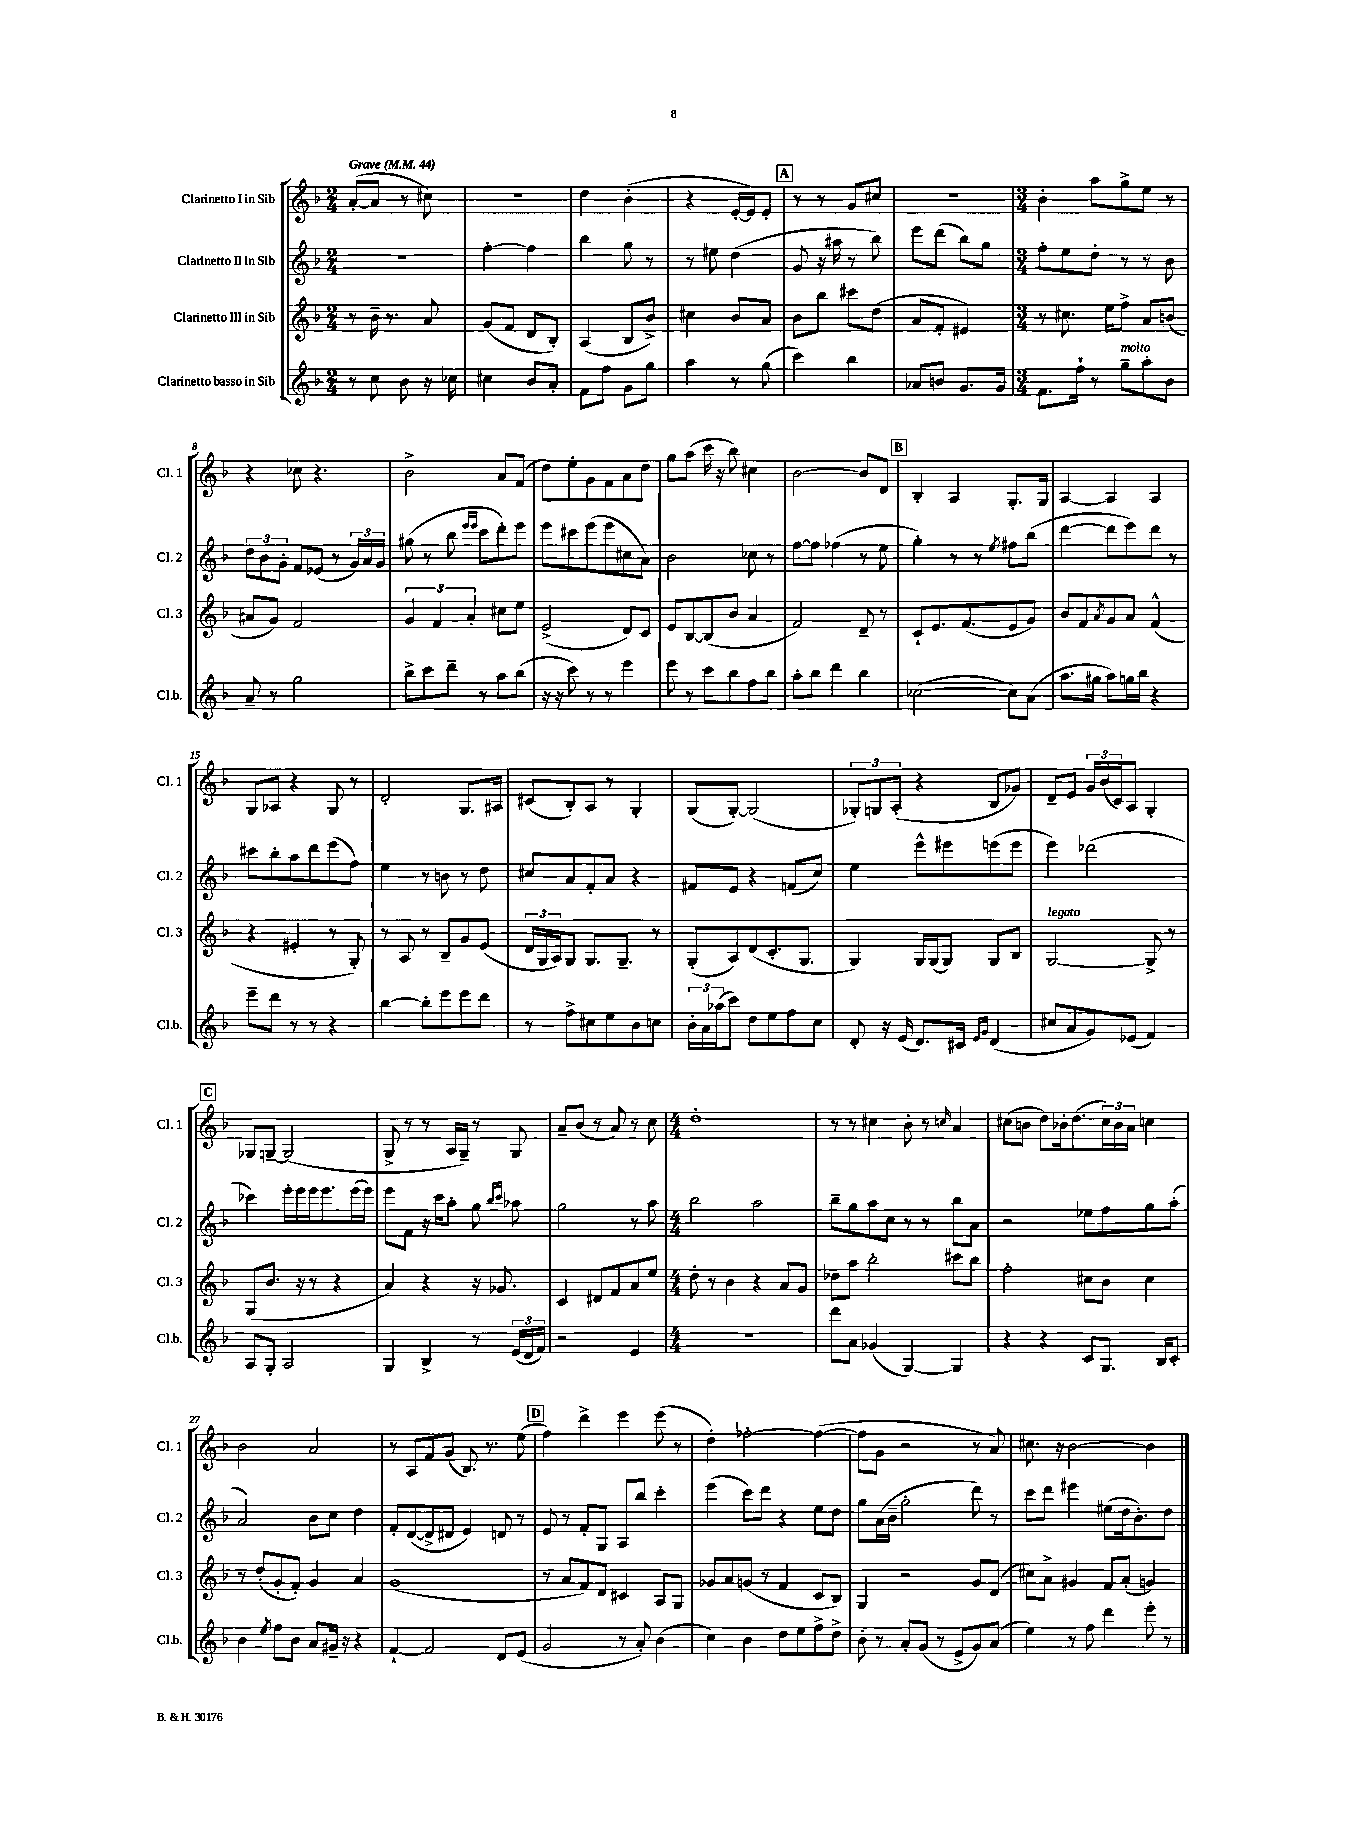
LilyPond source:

<<
\new StaffGroup <<
\new Staff = "s0" \with { instrumentName = "Clarinetto I in Sib" shortInstrumentName = "Cl. 1" } {
    \clef treble \key f \major \numericTimeSignature \time 2/4 \tempo "Grave" 4 = 44
    a'8~-.( a'8 r8 cis''8) |
    R2 |
    d''4 bes'4-.( |
    r4 e'16~-. e'16) e'8-. |
    \mark \markup { \box "A" } r8 r8 g'8 cis''8 |
    r2 |
    \numericTimeSignature \time 3/4 bes'4-. a''8 g''8-> e''8 r8 |
    r4 ces''8 r4. |
    bes'2-> a'8 f'8( |
    d''8) e''8-. g'8 f'8 a'8 d''8 |
    g''8 a''8( c'''16 r16 bes''8) cis''4 |
    bes'2~ bes'8 d'8 |
    \mark \markup { \box "B" } bes4-. a4 g8.-. g16 |
    a4~ a4 a4 |
    g8 aes8 r4 g8 r8 |
    d'2-. g8. ais16 |
    cis'8( bes8-.) a8 r8 g4-. |
    g8( g8~-.) g2( |
    \tuplet 3/2 { ges8-.) g8 a8-.( } r4 bes8 ges'8) |
    d'8-- e'8 \tuplet 3/2 { g'16 bes'16( c'16) } a8 g4-. |
    \mark \markup { \box "C" } ges8 g8~-- g2( |
    g8-> r8 r8 a16 g16--) r8 g8 |
    a'8-- bes'8( r8 a'8) r8 c''8 |
    \numericTimeSignature \time 4/4 d''1-. |
    r8 r8 cis''4 bes'8-. r8 \grace { c''16 } a'4 |
    cis''8( b'8 d''8) bes'16-. d''8.( \tuplet 3/2 { cis''16) bes'16 a'16 } c''4 |
    bes'2 a'2 |
    r8 a8 f'8 g'8( bes8.) r8. e''8( |
    \mark \markup { \box "D" } f''4) d'''4-> e'''4 e'''8( r8 |
    d''4-.) fes''2~-. fes''4~( |
    fes''8 g'8 r2 r8 a'8) |
    cis''8. r16 bes'2~ bes'4 \bar "|." |
}
\new Staff = "s1" \with { instrumentName = "Clarinetto II in Sib" shortInstrumentName = "Cl. 2" } {
    \clef treble \key f \major \numericTimeSignature \time 2/4
    r2 |
    f''4~-. f''4 |
    bes''4 g''8 r8 |
    r8 eis''8 d''4( |
    \mark \markup { \box "A" } g'8 r16 ais''16 r8 bes''8) |
    e'''8 d'''8( bes''8) g''8 |
    \numericTimeSignature \time 3/4 f''8-. e''8 d''8-. r8 r8 bes'8 |
    \tuplet 3/2 { d''8 bes'8 g'8-. } f'8 ees'8( r8 \tuplet 3/2 { g'16) a'16 g'16 } |
    gis''8( r8 bes''8 \grace { e'''16 e'''16 } c'''8 d'''8-.) e'''8 |
    e'''8 cis'''8 e'''8( e'''8 cis''8 a'8) |
    bes'2 ces''8 r8 |
    f''8~ f''8 fes''4( r8 e''8 |
    \mark \markup { \box "B" } g''4-.) r8 r8 \acciaccatura { e''8 } fis''8 bes''8( |
    d'''4~ d'''8 e'''8) d'''8 r8 |
    cis'''8 bes''8-. a''8 d'''8 e'''8( f''8) |
    e''4 r8 b'8 r8 d''8 |
    cis''8 a'8 f'8-. a'8 r4 |
    fis'8 e'8 r4 f'8( c''8) |
    e''4 e'''8-^ eis'''8 e'''8( e'''8 |
    e'''4) des'''2( |
    \mark \markup { \box "C" } ces'''4) e'''16-. e'''16 e'''16 e'''8. e'''16( e'''16) |
    e'''8 f'8 r16 c'''16 a''8-. g''8 \grace { bes''16 c'''16 } aes''8 |
    g''2 r8 a''8 |
    \numericTimeSignature \time 4/4 bes''2 a''2 |
    bes''8-- g''8 a''8 c''8 r8 r8 bes''8 a'8 |
    r2 ees''8 f''8 g''8 a''8-.( |
    a'2) bes'8 c''8 d''4 |
    f'8-. d'8~( d'8-> dis'8 e'4) d'8 r8 |
    \mark \markup { \box "D" } e'8 r8 f'8-. g8 a8 bes''8 c'''4-. |
    e'''4( c'''8) d'''8 r4 e''8 d''8 |
    g''8 a'16( bes'16-- g''2-. d'''8) r8 |
    c'''8 d'''8 eis'''4 eis''8( d''16 bes'8.-.) d''8 \bar "|." |
}
\new Staff = "s2" \with { instrumentName = "Clarinetto III in Sib" shortInstrumentName = "Cl. 3" } {
    \clef treble \key f \major \numericTimeSignature \time 2/4
    r8 bes'16-- r8. a'8 |
    g'8( f'8 d'8 bes8-.) |
    a4( bes8 bes'8->) |
    cis''4 bes'8 a'8 |
    \mark \markup { \box "A" } bes'8 bes''8 cis'''8 d''8( |
    a'8 f'8-. eis'4) |
    \numericTimeSignature \time 3/4 r8 cis''8. e''16 f''8-> a'8 b'8( |
    ais'8 g'8) f'2 |
    \tuplet 3/2 { g'4 f'4 a'4-. } cis''8 e''8 |
    e'2->( d'8) c'8 |
    e'8 bes8~ bes8( bes'8 a'4 |
    f'2) d'8-- r8 |
    \mark \markup { \box "B" } c'8-! e'8. f'8.( e'8 g'8) |
    bes'8 f'8 \acciaccatura { a'8 } g'8 a'8 f'4-^( |
    r4 eis'4-. r8 g8-.) |
    r8 a8 r8 bes8-- g'8 e'8( |
    \tuplet 3/2 { d'16 g16 a16) } g8 g8. g8.-- r8 |
    g8-.( a8) d'8( c'8.-. g8. |
    g4) g16 g16( g8) g8 bes8 |
    g2~^\markup { \italic "legato" } g8-> r8 |
    \mark \markup { \box "C" } g8( bes'8. r16 r8 r4 |
    a'4) r4 r16 ges'8. |
    c'4 dis'8 f'8 a'8 e''8 |
    \numericTimeSignature \time 4/4 d''8-. r8 bes'4 r4 a'8 g'8 |
    des''8 a''8 bes''2-. cis'''8 bes''8 |
    f''2-. cis''8 bes'8 cis''4 |
    r8 d''8-.( g'8-. f'8-.) g'4 a'4 |
    g'1( |
    \mark \markup { \box "D" } r8 a'8 f'8) d'8 cis'4 a8 g8 |
    ges'8 a'8 g'8( r8 f'4 c'8 bes8) |
    g4 r2 g'8 d'8( |
    cis''8) a'8-> gis'4 f'8 a'8-.( g'4) \bar "|." |
}
\new Staff = "s3" \with { instrumentName = "Clarinetto basso in Sib" shortInstrumentName = "Cl.b." } {
    \clef treble \key f \major \numericTimeSignature \time 2/4
    r8 c''8 bes'8 r16 ces''16 |
    cis''4 bes'8 a'8-. |
    f'8 f''8 g'8 g''8 |
    a''4 r8 g''8( |
    \mark \markup { \box "A" } c'''4) bes''4 |
    aes'8 b'8 g'8. g'16 |
    \numericTimeSignature \time 3/4 f'8. f''16-! r8 g''8--^\markup { \italic "molto" } a''8-. bes'8 |
    a'8-- r8 g''2 |
    bes''8-> c'''8 d'''8-- r8 a''8 bes''8( |
    r16 r16 c'''8) r8 r8 e'''4 |
    e'''8 r8 c'''8 bes''8 f''8 bes''8 |
    a''8-. bes''8 d'''4 bes''4 |
    \mark \markup { \box "B" } ces''2~( ces''8) a'8( |
    a''8. gis''16 a''8) g''16 bes''16 r4 |
    e'''8-- d'''8 r8 r8 r4 |
    bes''4~ bes''8-. e'''8 e'''8 d'''8 |
    r8 f''8-> cis''8 e''8 bes'8 c''8 |
    \tuplet 3/2 { bes'16-. a'16 aes''16( } c'''8) d''8 e''8 f''8 c''8 |
    d'8-. r16 e'16( d'8.) cis'16 \grace { e'16 g'16 } d'4( |
    cis''8 a'8 g'8) ees'8( f'4) |
    \mark \markup { \box "C" } a8 g8-. a2 |
    g4 bes4-> r8 \tuplet 3/2 { e'16( d'16 f'16) } |
    r2 e'4 |
    \numericTimeSignature \time 4/4 R1 |
    d'''8 a'8 ges'4( g4~) g4 |
    r4 r4 c'8 g8. bes16 c'8-. |
    bes'4 \acciaccatura { e''8 } f''8 bes'8 a'8 gis'16-- r16 r4 |
    f'4~-! f'2 d'8 e'8( |
    \mark \markup { \box "D" } g'2 r8 a'8-.) bes'4( |
    c''4) bes'4 d''8 e''8 f''8-> d''8-> |
    bes'8-. r8 a'8-. g'8( r8 e'8-> g'8) a'8( |
    e''4) r8 f''8 d'''4 e'''8-. r8 \bar "|." |
}
>>
>>
